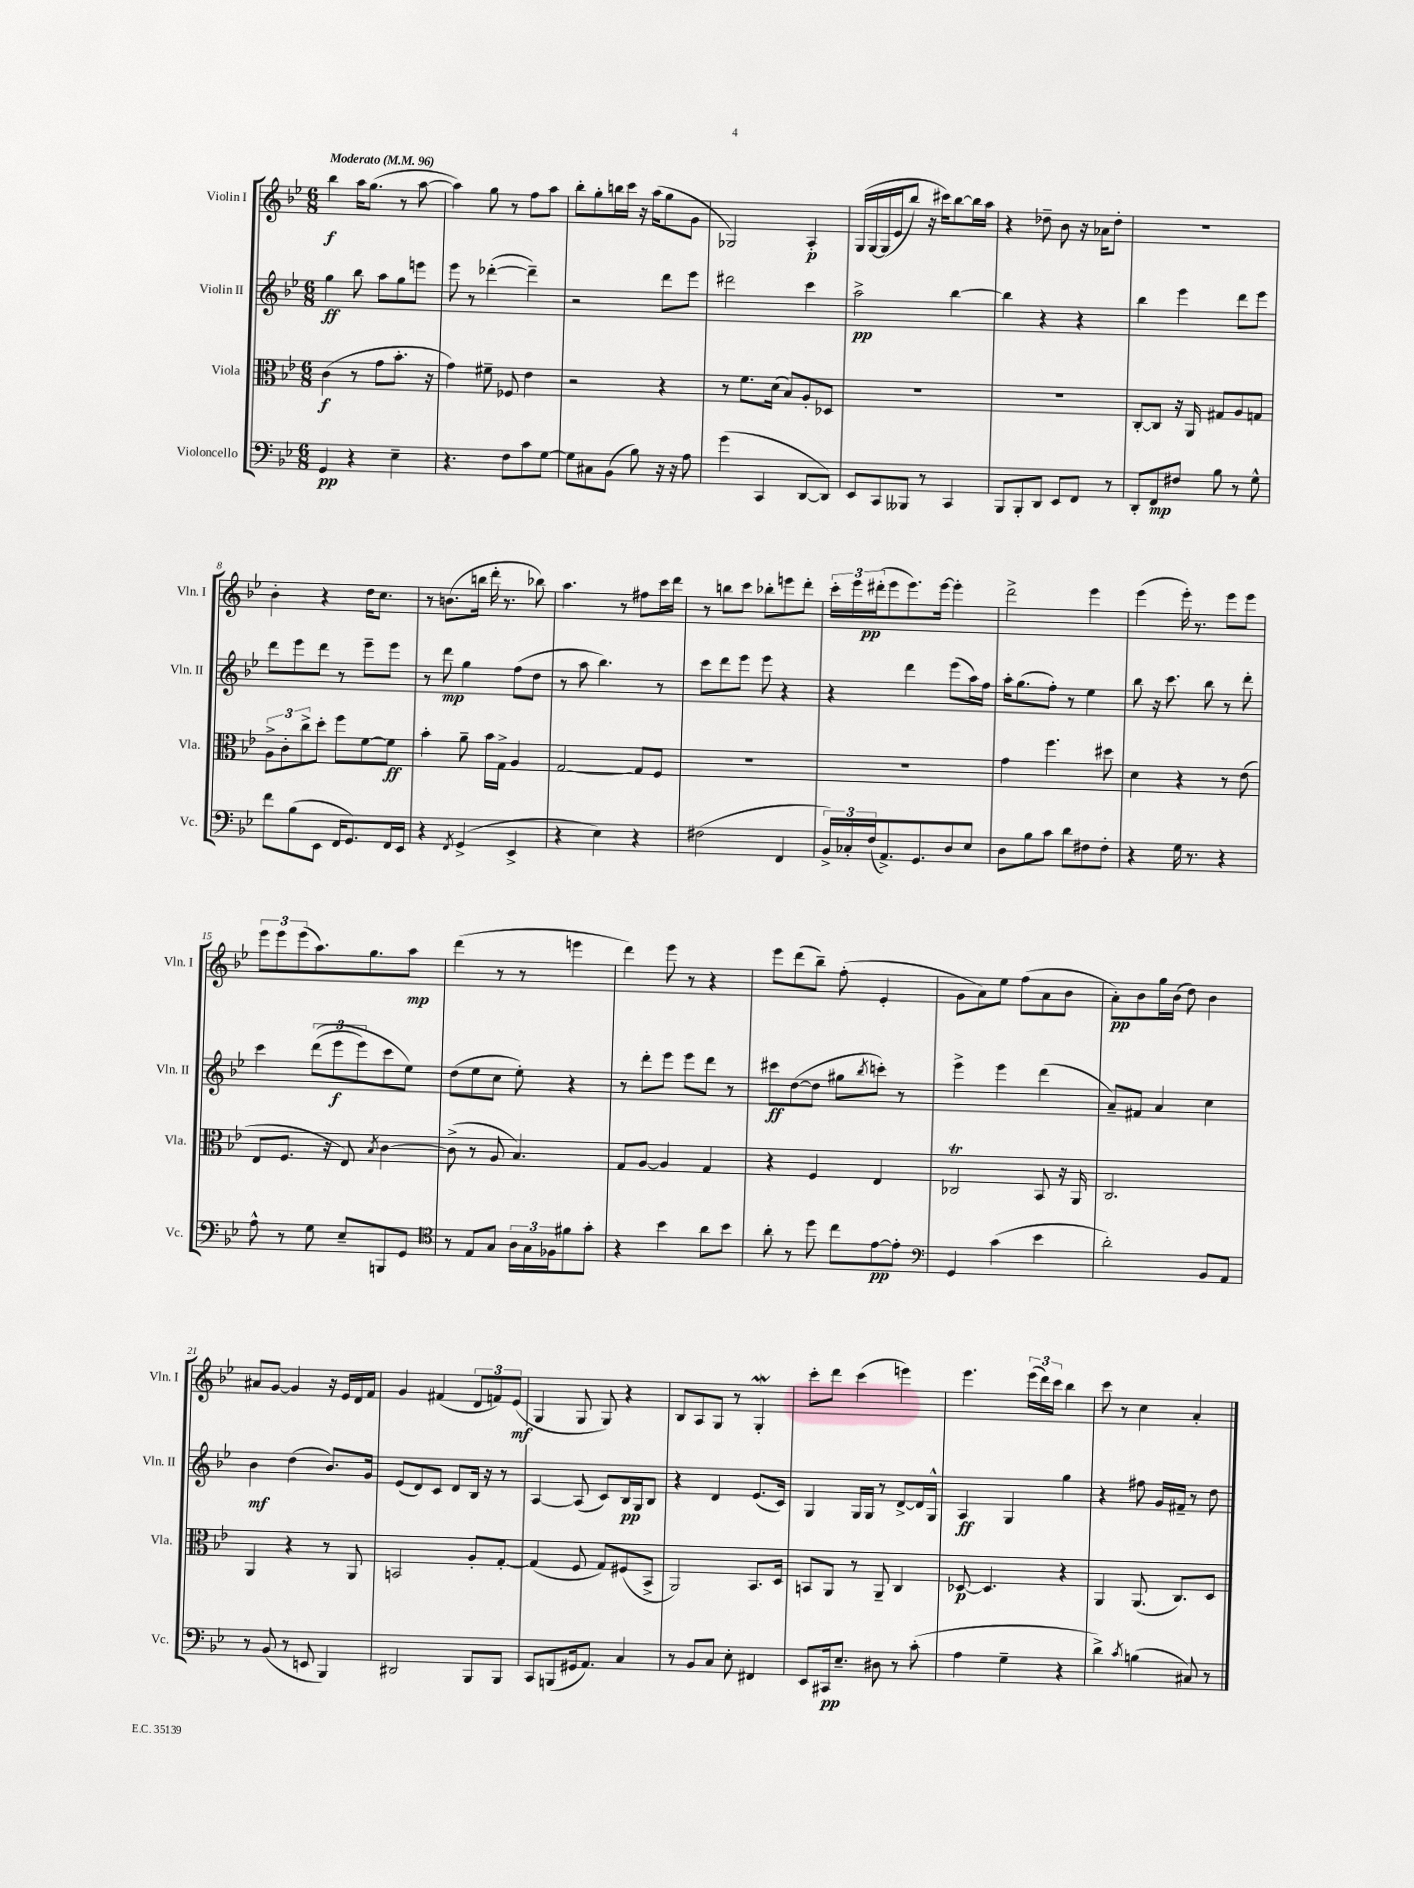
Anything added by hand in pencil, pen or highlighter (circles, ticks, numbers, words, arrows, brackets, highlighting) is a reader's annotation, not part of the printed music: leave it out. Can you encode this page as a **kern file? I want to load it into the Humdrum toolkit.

**kern	**kern	**kern	**kern
*staff4	*staff3	*staff2	*staff1
*clefF4	*clefC3	*clefG2	*clefG2
*k[b-e-]	*k[b-e-]	*k[b-e-]	*k[b-e-]
*M6/8	*M6/8	*M6/8	*M6/8
*MM96	*MM96	*MM96	*MM96
4GG	(4c	4gg	4bb-
4r	8r	8bb-	16aa
.	.	.	(8.gg
.	8g	8aa	.
4E-~	8.b-'	8gg	8r
.	.	8eee	[8aa
.	16r	.	.
=	=	=	=
4.r	4g)	8eee-	4aa])
.	.	8r	.
.	8f#~	([4ddd-'	8gg
8F	8F-	.	8r
8c	4e-	4ddd-~])	8ff
[8G	.	.	8aa
=	=	=	=
8G]	2r	2r	8bb-'
8C#	.	.	8gg'
(8BB-	.	.	16bb
.	.	.	16ccc
8B-)	.	.	16r
.	.	.	(16aa
16r	4r	8ddd	8gg
16r	.	.	.
8A	.	8eee-	8g
=	=	=	=
(4g	8r	2ddd#	2G-)
.	8.f	.	.
4CC	.	.	.
.	(16d	.	.
.	8B-)	.	.
[8DD	8A'	4ccc	4A'
8DD])	8D-	.	.
=	=	=	=
8EE-	2.r	2aa^	&(16G
.	.	.	[16G
8CC	.	.	(16G]
.	.	.	16e-
8BBB--	.	.	8bb-)
8r	.	.	16r
.	.	.	16ccc#&)
4CC	.	[4bb-	[8bb-
.	.	.	16bb-]
.	.	.	16aa
=	=	=	=
8BBB-	2.r	4bb-]	4r
8BBB-'	.	.	.
8DD	.	4r	8dd-~
8EE-	.	.	8b-
8FF	.	4r	16r
.	.	.	16a-
8r	.	.	8dd-'
=	=	=	=
8DD'	[8C'	4bb-	2.r
8FF	8C]	.	.
8F#	16r	4eee-	.
.	16AA	.	.
8B-	8G#	.	.
8r	8A	8ddd	.
8G^^	8G	8eee-	.
=	=	=	=
8f	12A^	8ddd	4b-'
.	12c'	.	.
(8B-	.	8eee-	.
.	12cc^	.	.
8EE-	8dd'	8ddd	4r
16FF	8ff	8r	.
8.GG)	.	.	.
.	[8f	8eee-~	16dd
.	.	.	8.cc
16FF	8f]	8eee-	.
16EE-	.	.	.
=	=	=	=
4r	4b-'	8r	8r
.	.	8ddd	(8.b
8qFF	.	.	.
(4GG^	8a~	4gg	.
.	.	.	16bb
.	16b-	.	16ddd'
.	16G^	.	8.r
4EE-^	4A	(8ff	.
.	.	8dd	8bb-)
=	=	=	=
4r	[2G	8r	4.aa
.	.	8aa	.
4E-)	.	4.bb-)	.
.	.	.	8r
4r	8G]	.	8ff#
.	8F	8r	16ccc
.	.	.	16ddd
=	=	=	=
(2F#	2.r	8ccc	8r
.	.	8ddd	8bb
.	.	8eee-	8ccc
.	.	8eee-	8bb-'
4FF	.	4r	8eee
.	.	.	8ddd'
=	=	=	=
24BB-^)	2.r	4r	24ccc'
24C-'	.	.	24eee-
(24F	.	.	(24ddd#'
8.AA^)	.	.	8eee-
.	.	4ddd	8.eee-)
8.GG	.	.	.
.	.	.	[16eee-
8D	.	(8eee-	4eee-']
8E-	.	16aa)	.
.	.	16ff	.
=	=	=	=
8D	4g	16aa'	2ddd^
.	.	(8.gg	.
8B-	.	.	.
8c	4.ff	8ff')	.
8d	.	8r	.
8F#	.	4ee-	4eee-
8F#'	8dd#	.	.
=	=	=	=
4r	4d	8bb-	(4eee-
.	.	16r	.
.	.	8.ccc	.
16G	4r	.	16eee-')
8.r	.	.	8.r
.	.	8bb-	.
4r	8r	8r	8eee-
.	(8e-	8ddd'	8eee-
=	=	=	=
8A^^	8E-	4ccc	12eee-
.	.	.	12eee-
8r	8.F	.	.
.	.	.	(12eee-
8G	.	&((12ddd	8.aa)
.	16r	.	.
.	.	12eee-	.
8E-~	8E-)	.	.
.	.	12eee-)	.
.	.	.	8.gg
.	8qB-	.	.
8BBB	[4c	8ccc	.
8GG	.	8ee-&)	8aa
=	=	=	=
*clefC4	*	*	*
8r	(8c^]	(8dd	(4ddd
8E-	8r	8ee-	.
8G	8A	8cc	8r
24A	4.B-)	8ee-')	8r
24G	.	.	.
24F-	.	.	.
8f#	.	4r	4eee
8g'	.	.	.
=	=	=	=
4r	8G	8r	4ddd)
.	[8A	8ddd'	.
4b-	4A]	8eee-	8eee-
.	.	8eee-	8r
8a	4G	8ddd	4r
8b-	.	8r	.
=	=	=	=
8a'	4r	8ccc#	8eee-
8r	.	([8dd	(8ddd
8dd	4F	8dd]	8bb-~)
8cc	.	8gg#	(8ff'
.	.	8qbb-	.
[8e-	4E-	8ccc')	4e-'
8e-']	.	8r	.
=	=	=	=
*clefF4	*	*	*
4GG	2C-	4eee-^	8g
.	.	.	8a)
(4c	.	4eee-	8ee-
.	.	.	(8ff
4e-	8BB-	(4ddd	8a
.	16r	.	8b-
.	16AA	.	.
=	=	=	=
2d')	2.C	8a~)	8a')
.	.	8f#	8b-
.	.	4a	16gg
.	.	.	(16b-
.	.	.	8dd)
8BB-	.	4cc	4b-
8AA	.	.	.
=	=	=	=
8r	4AA	4b-	8a#
(8BB-	.	.	[8g
8r	4r	(4dd	4g]
8EE	.	.	.
4BBB-)	8r	8.b-)	16r
.	.	.	16e-
.	8AA	.	16d
.	.	16g	16f
=	=	=	=
2DD#	2BB	(8e-	4g
.	.	8d)	.
.	.	8c	(4f#
.	.	8d	.
8BBB-	8A'	16B-	12d
.	.	16r	.
.	.	.	12f)
8BBB-	[8G'	8r	.
.	.	.	(12e-
=	=	=	=
8CC	(4G]	[4A	4G
(8BBB	.	.	.
16GG#	8F	(8A]	8G
8.AA)	.	.	.
.	8G)	8c)	8G)
4C	(8F#	16B-	4r
.	.	16G	.
.	8BB-^	8B-	.
=	=	=	=
8r	2AA)	4r	8B-
8BB-	.	.	8A
8C	.	4d	8G
8E-'	.	.	8r
4FF#	8.BB-	(8.e-	4G'
.	16D	16c)	.
=	=	=	=
8EE-	8BB	4G	8ccc'
16CC#	8AA	.	8ddd
8.E-~	.	.	.
.	8r	16G	(4ccc
.	.	16G	.
8D#	8AA~	8r	.
8r	4C	[8d^	4eee)
(8c'	.	16d]	.
.	.	16G^^	.
=	=	=	=
4A	[8D-	4A	4.eee-
.	4.D-]	.	.
4G~	.	4G	.
.	.	.	(24eee-
.	.	.	24ddd)
.	.	.	24ccc
4r	4r	4gg	4bb-
=	=	=	=
4d^)	4AA	4r	8ccc
.	.	.	8r
8qc	.	.	.
(4B	(8.AA	8ff#	4cc
.	.	16g	.
.	8.C)	16f#~	.
8C#)	.	8r	4a'
8r	8D	8dd	.
==	==	==	==
*-	*-	*-	*-
